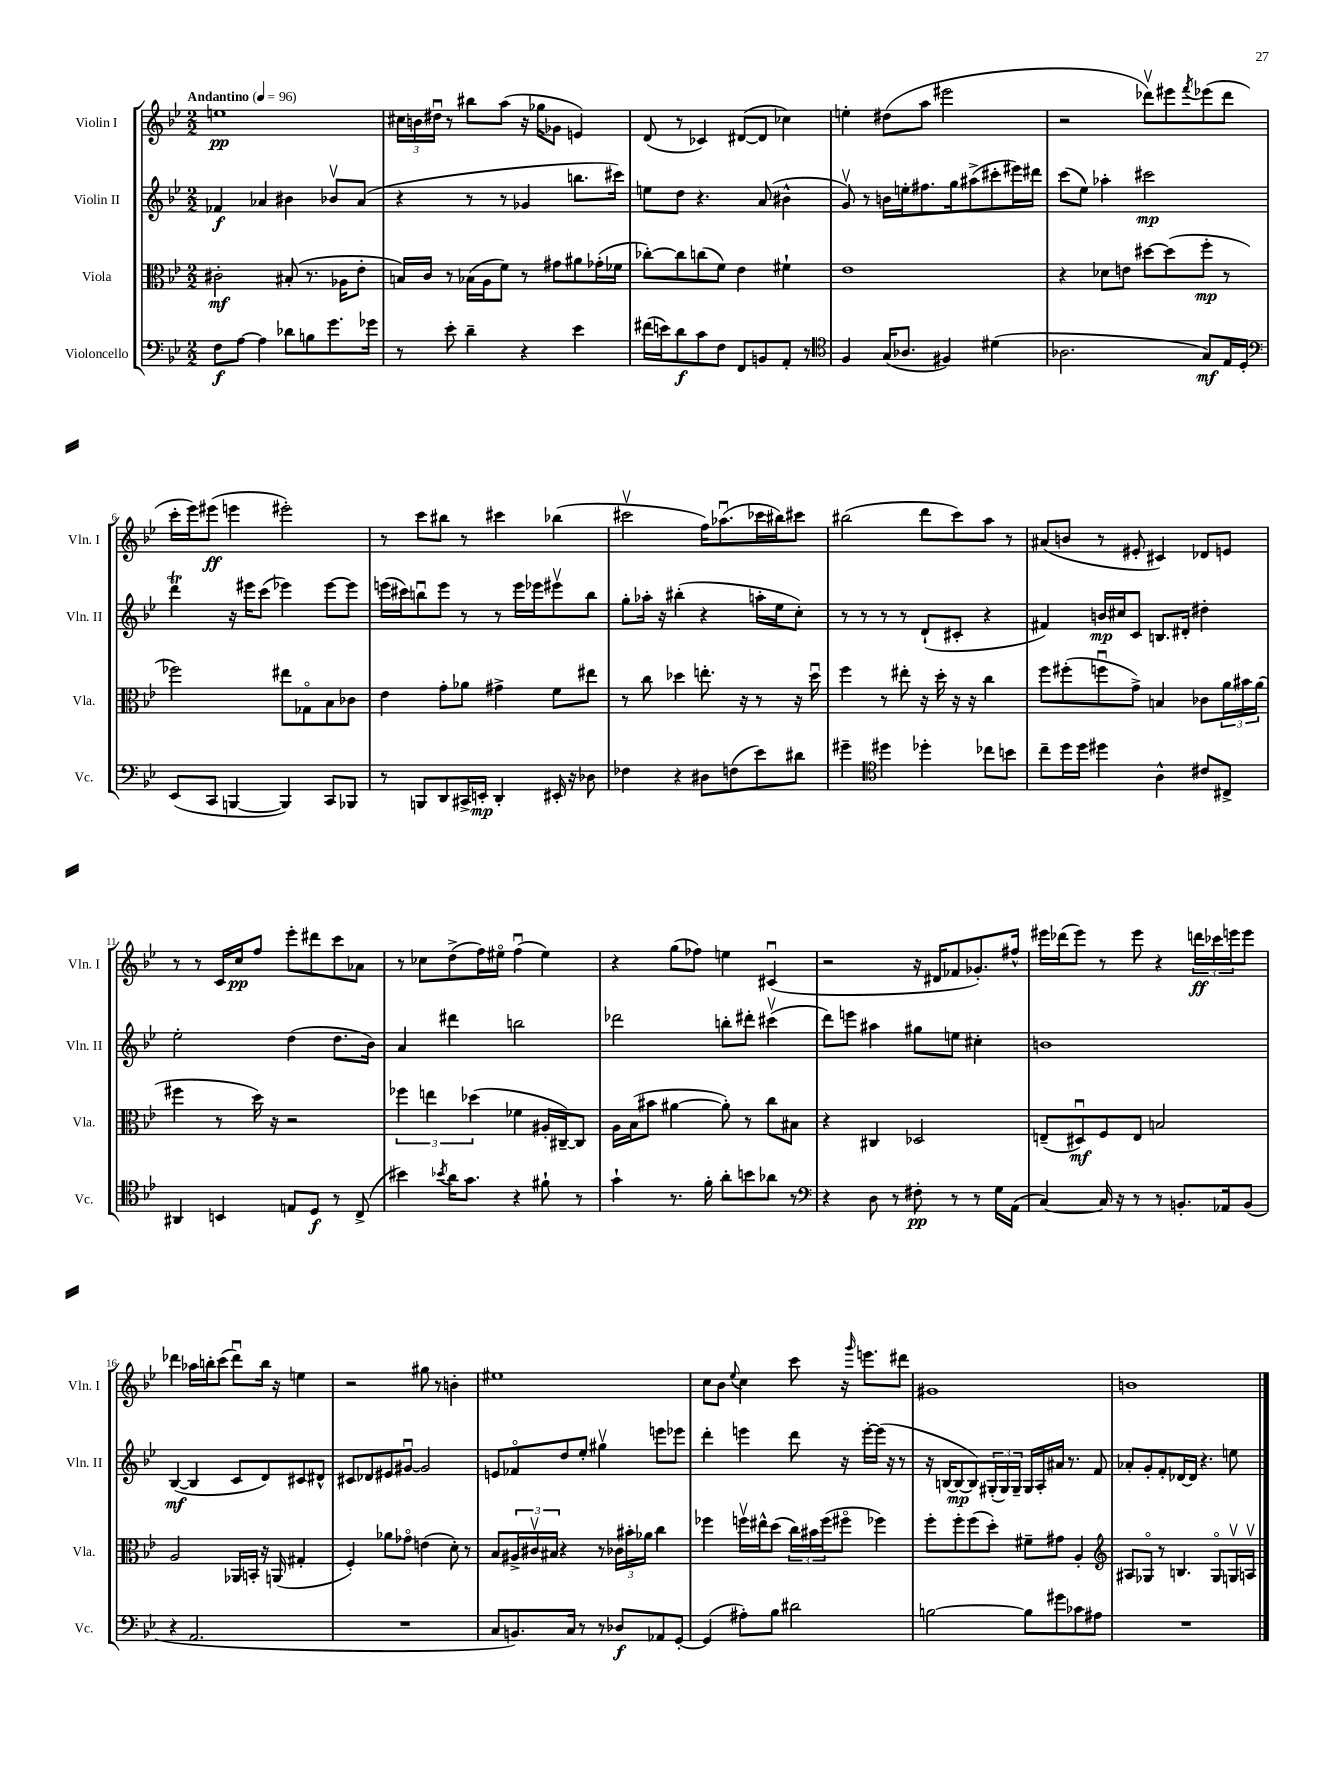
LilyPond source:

<<
\new StaffGroup <<
\new Staff = "s0" \with { instrumentName = "Violin I" shortInstrumentName = "Vln. I" } {
    \clef treble \key bes \major \numericTimeSignature \time 2/2 \tempo "Andantino" 4 = 96
    e''1\pp |
    \tuplet 3/2 { cis''16 b'16 dis''16\downbow } r8 bis''8 a''8( r16 ges''16 ges'8 e'4) |
    d'8( r8 ces'4) dis'8~( dis'8 ces''4) |
    e''4-. dis''8( a''8 eis'''2 |
    r2 des'''8\upbow) eis'''8 \acciaccatura { f'''8 } ees'''8( des'''8 |
    c'''16-. ees'''16) eis'''8\ff( e'''4 eis'''2-.) |
    r8 c'''8 bis''8 r8 cis'''4 bes''4( |
    cis'''2\upbow f''16) aes''8.\downbow( ces'''16 bis''16) cis'''8 |
    bis''2( d'''8 c'''8) a''8 r8 |
    ais'8( b'8 r8 eis'8-. cis'4) des'8 e'8 |
    r8 r8 c'16 c''16\pp f''8 ees'''8-. dis'''8 c'''8 aes'8 |
    r8 ces''8 d''8->( f''16) eis''16\flageolet f''4\downbow( eis''4) |
    r4 g''8( fes''8) e''4 cis'4\downbow( |
    r2 r16 dis'16 fes'8 ges'8.-.) fis''16-^ |
    eis'''16 des'''16( eis'''8) r8 eis'''8 r4 \tuplet 3/2 { d'''16\ff ces'''16 e'''16 } e'''8 |
    des'''4 aes''16 b''16-. c'''8( des'''8\downbow) b''16 r16 e''4 |
    r2 gis''8 r8 b'4-. |
    eis''1 |
    c''8 bes'8 \appoggiatura { ees''8 } c''4 c'''8 r16 \grace { g'''16 } e'''8. dis'''8 |
    gis'1 |
    b'1 \bar "|." |
}
\new Staff = "s1" \with { instrumentName = "Violin II" shortInstrumentName = "Vln. II" } {
    \clef treble \key bes \major \numericTimeSignature \time 2/2
    fes'4\f aes'4 bis'4 bes'8\upbow aes'8( |
    r4 r8 r8 ges'4 b''8. cis'''16) |
    e''8 d''8 r4. a'8( bis'4-^ |
    g'8\upbow) r8 b'16 e''16-. fis''8. g''16 ais''8->( cis'''8-. eis'''16) dis'''16 |
    c'''8( ees''8) aes''4-. cis'''2\mp |
    d'''4\trill r16 eis'''16 c'''8( ees'''4) ees'''8~ ees'''8 |
    e'''16( cis'''16) b''8\downbow e'''8 r8 r8 e'''16 ees'''16 eis'''8\upbow b''8 |
    g''8-. aes''16-. r16 bis''4-.( r4 a''16-. ees''16 c''8-.) |
    r8 r8 r8 r8 d'8-!( cis'8-. r4 |
    fis'4) b'16\mp cis''16 c'8 b8. dis'16-. dis''4-. |
    ees''2-. d''4( d''8. bes'16) |
    a'4 dis'''4 b''2 |
    des'''2 b''8-. dis'''8-. cis'''4\upbow( |
    d'''8) e'''8 ais''4 gis''8 e''8 cis''4-. |
    b'1 |
    bes4~\mf( bes4 c'8 d'8) cis'8 dis'8-^ |
    cis'8 des'8 eis'8 gis'8~\downbow gis'2 |
    e'8 fes'8\flageolet d''8 ees''8-. gis''4\upbow e'''8 ees'''8 |
    d'''4-. e'''4 d'''8 r16 e'''16~-. e'''16( r16 r8 |
    r16 b16~ b8~\mp b8) \tuplet 3/2 { gis16-.( gis16) gis16-- } gis16 a16-. ais'16 r8. f'8 |
    aes'8-. g'8-. f'8-. des'16~ des'16 r4. e''8 \bar "|." |
}
\new Staff = "s2" \with { instrumentName = "Viola" shortInstrumentName = "Vla." } {
    \clef alto \key bes \major \numericTimeSignature \time 2/2
    cis'2-.\mf bis8-.( r8. aes16 ees'8-. |
    b16) c'16 r8 bes16( a16 f'8) r8 gis'8 ais'8 ges'16-.( fes'16 |
    ces''8~-.) ces''8 c''8( f'8) ees'4 fis'4-! |
    ees'1 |
    r4 des'8 e'8 dis''8~ dis''8( f''8-.\mp r8 |
    fes''2) eis''8 ges8\flageolet bes8 ces'8 |
    ees'4 g'8-. aes'8 gis'4-> f'8 eis''8 |
    r8 c''8 des''4 e''8.-. r16 r8 r16 des''16\downbow |
    f''4 r8 eis''8-. r16 d''16-. r16 r16 c''4 |
    f''8 fis''8-.( f''8\downbow g'8->) b4 ces'8 \tuplet 3/2 { a'16 bis'16 a'16( } |
    fis''4 r8 d''16) r16 r2 |
    \tuplet 3/2 { fes''4 e''4 des''4( } fes'4 ais16-. cis16~--) cis8 |
    a16 bes16( bis'8 ais'4~ ais'8-.) r8 c''8 bis8 |
    r4 cis4 des2 |
    e8--( dis8\downbow\mf) f8 e8 b2 |
    a2 aes,16 b,16-. r16 a,16( gis4-. |
    f4-.) aes'8 ges'8\flageolet e'4( d'8-.) r8 |
    bes8 \tuplet 3/2 { ais16-> cis'16\upbow bis16 } r4 r8 \tuplet 3/2 { ces'16 bis'16-. aes'16 } c''4 |
    fes''4 f''16\upbow eis''16-^ d''8( \tuplet 3/2 { c''16) bis'16 f''16( } fis''8\flageolet fes''4) |
    f''8-. f''8-. f''8( d''8-.) fis'8-- gis'8 a4-. |
    \clef treble ais8 ges8\flageolet r8 b4. ges8\flageolet g16\upbow a16\upbow \bar "|." |
}
\new Staff = "s3" \with { instrumentName = "Violoncello" shortInstrumentName = "Vc." } {
    \clef bass \key bes \major \numericTimeSignature \time 2/2
    f8\f a8~ a4 des'8 b8 g'8. ges'16 |
    r8 ees'8-. d'4-- r4 ees'4 |
    fis'16( e'16) d'8\f c'8 f8 f,8 b,8 a,8-. r8 |
    \clef tenor f4 g16( aes8. fis4) dis'4( |
    aes2. g8\mf) ees16 d16-. |
    \clef bass ees,8( c,8 b,,4~ b,,4) c,8 bes,,8 |
    r8 b,,8 d,8 cis,16-> e,16-.\mp d,4-. eis,16-. r16 des8 |
    fes4 r4 dis8 f8( ees'8) dis'8 |
    gis'4-- \clef tenor dis''4 des''4-. ces''8 b'8 |
    c''8-- d''16 d''16 dis''4 a4-^ cis'8 cis8-> |
    ais,4 b,4 e8 d8\f r8 c8->( |
    bis'4) \acciaccatura { bes'8 } a'16 g'8. r4 fis'8-! r8 |
    g'4-! r8. f'16-. a'8-. b'8 aes'8 r8 |
    \clef bass r4 d8 r8 fis8-.\pp r8 r8 g16 a,16( |
    c4~) c16 r16 r8 r8 b,8.-. aes,16 b,8( |
    r4 a,2. |
    R1 |
    c8 b,8.) c16 r8 r8 des8\f aes,8 g,8~-. |
    g,4( ais8-.) bes8 dis'2 |
    b2~ b8 gis'8 ces'8 ais8 |
    R1 \bar "|." |
}
>>
>>
